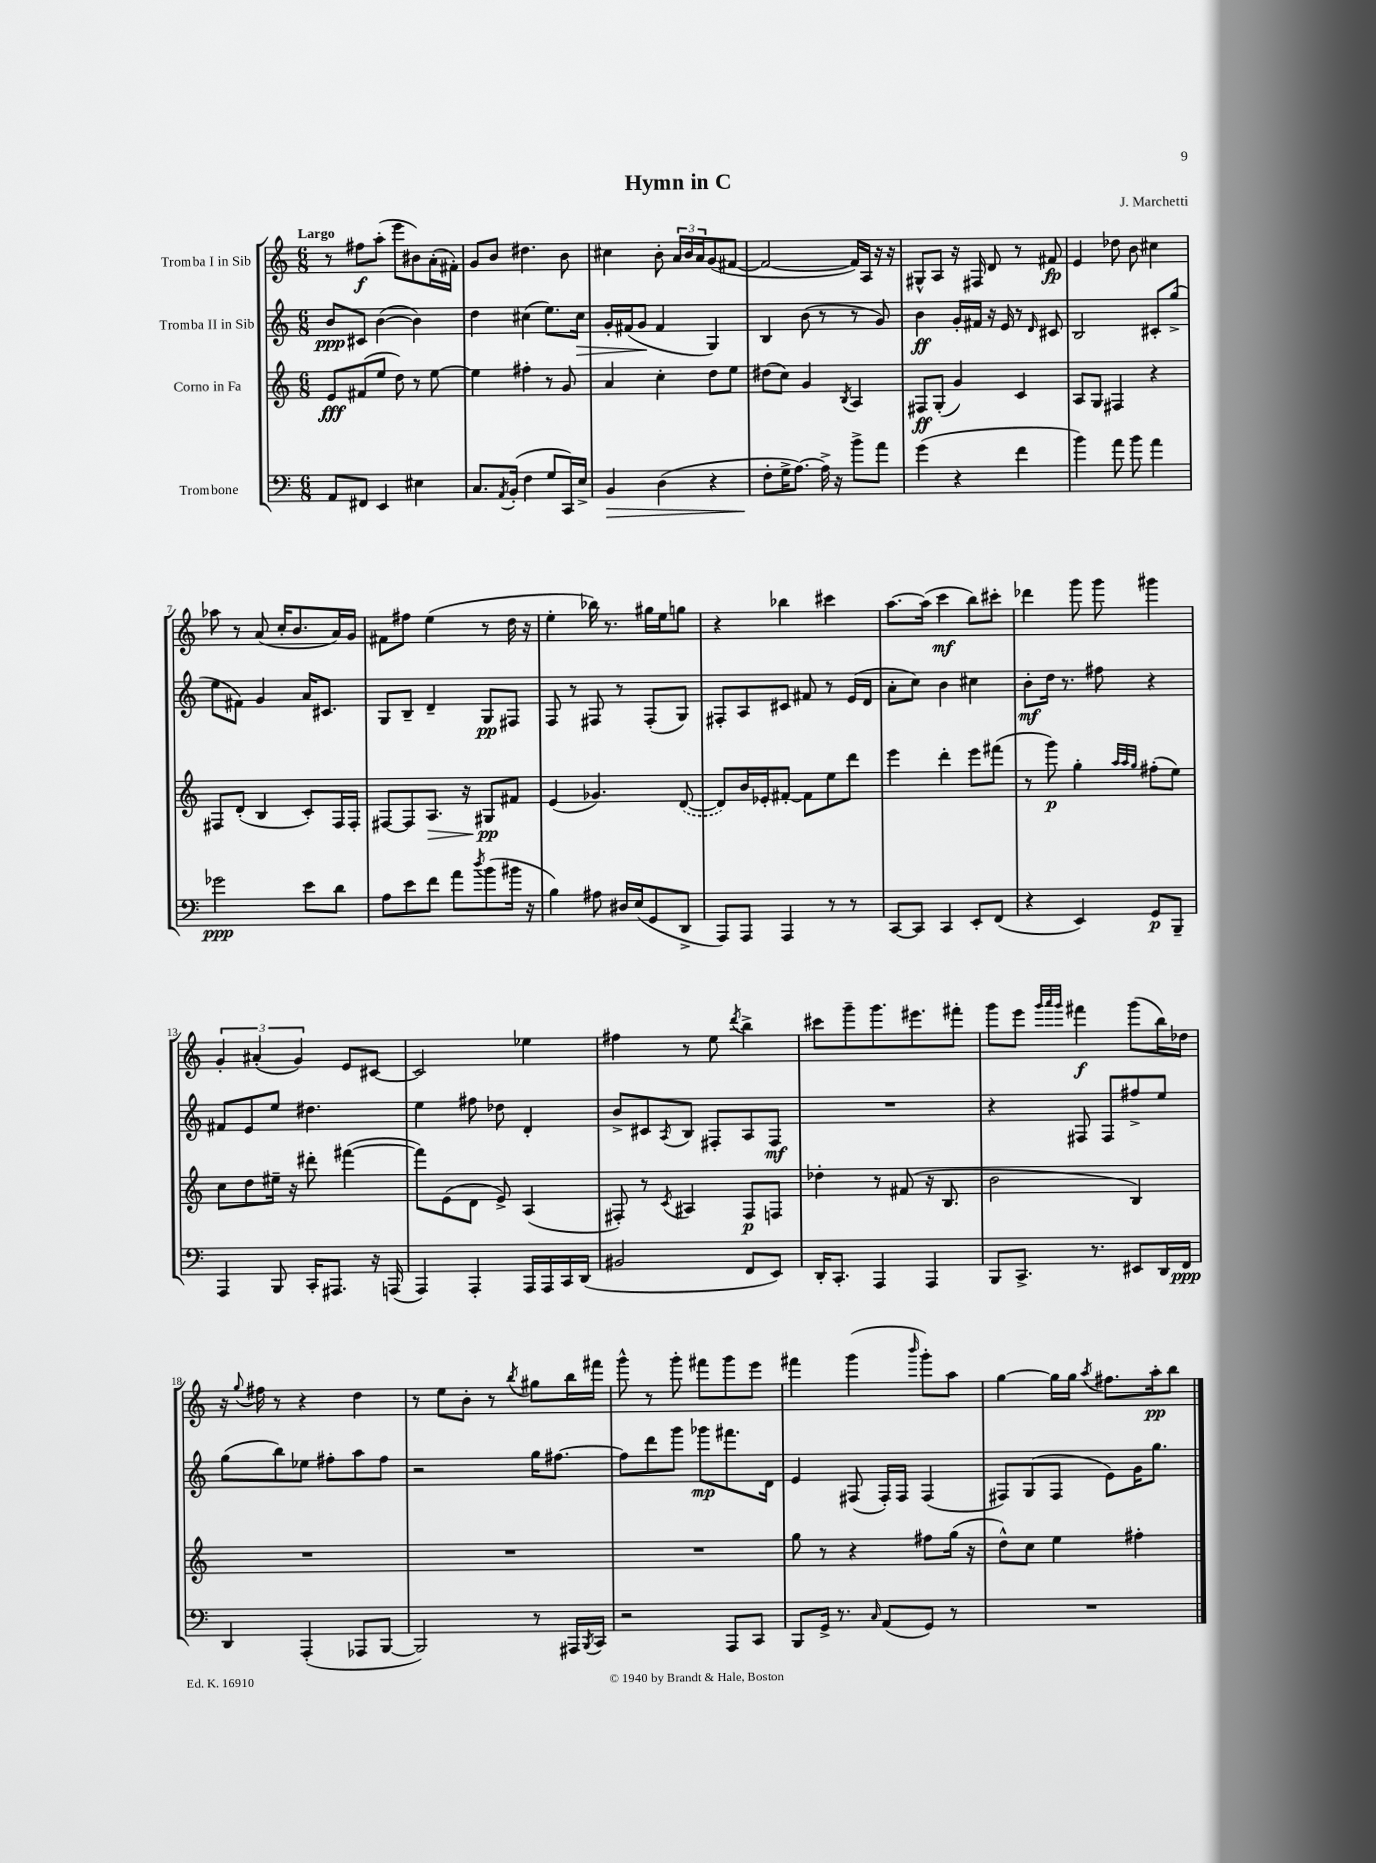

**kern	**kern	**kern	**kern
*staff4	*staff3	*staff2	*staff1
*clefF4	*clefG2	*clefG2	*clefG2
*k[]	*k[]	*k[]	*k[]
*M6/8	*M6/8	*M6/8	*M6/8
8AA	8e	8b	8r
8FF#	(8f#	8c#	8ff#
4EE	8ee	([4b	(8aa'
.	8dd)	.	8eee
4E#	8r	4b])	8b#)
.	[8ee	.	(16a'
.	.	.	16f#')
=	=	=	=
8.C	4ee]	4dd	8g
.	.	.	8b
8qAA	.	.	.
(16BB'	.	.	.
4F	4ff#'	(4cc#	4.dd#
8G	8r	8.ee)	.
16CC)	8g	.	8b
16E^	.	16cc#	.
=	=	=	=
4BB	4a	16g'	4cc#
.	.	(16f#	.
.	.	8g	.
(4D	4cc'	4f#	8b'
.	.	.	24a
.	.	.	24b
.	.	.	24a
4r	8dd	4G)	(8g
.	8ee	.	[8f#
=	=	=	=
8F'	(8dd#	4B	2f#_
16G^	8cc)	.	.
[8.A)	.	.	.
.	4g	(8b	.
16A^]	.	8r	.
16r	.	.	.
.	8qB	.	.
8b^	4A	8r	16f#])
.	.	.	16A
8a	.	8g)	16r
.	.	.	16r
=	=	=	=
(4g	8F#	4b	8G#^^
.	(8G'	.	8A
4r	4g)	16g'	16r
.	.	16f#	16F#
.	.	16r	8d
.	.	16e	.
4f	4c	8r	8r
.	.	16qqd	.
.	.	8c#	8f#
=	=	=	=
4b)	8A	2B	4e
.	8G	.	.
8a	4F#	.	8dd-
8b	.	.	8b
4a	4r	8c#'	4cc#
.	.	(8gg^	.
=	=	=	=
2g-	8F#	8ee	8aa-
.	(8d'	8f#)	8r
.	4B	4g	(8a
.	.	.	16cc'
.	.	.	8.b
8e	8c')	16a	.
.	.	8.c#	.
8d	16F#	.	16a)
.	16F#'	.	16g
=	=	=	=
8A	[8F#	8G	8f#
8e	8F#]	8B~	8ff#
8f	8.A	4d~	(4ee
8a	.	.	.
.	16r	.	.
8qdd	.	.	.
(8b	8G#	8G	8r
16b#	8f#	8F#	16dd
16r	.	.	16r
=	=	=	=
4B)	(4e	8F	4ee'
.	.	8r	.
8A#	4.g-)	8F#	16bb-)
.	.	.	8.r
16D#	.	8r	.
(16E	.	.	.
8GG	.	(8F#'	16gg#
.	.	.	16ee
8DD^	([8d	8G)	8gg
=	=	=	=
8AAA)	8d])	8F#'	4r
8AAA	16b	8A	.
.	16e-'	.	.
4AAA	[8f#'	8c#	4bb-
.	8f#]	8f#	.
8r	8ee	8r	4ccc#
8r	8ddd	(16e	.
.	.	16d	.
=	=	=	=
[8CC	4eee	8a'	[8.aa
8CC]	.	8cc)	.
.	.	.	(16aa]
4CC	4ddd'	4b	4ccc
8EE'	8eee	4cc#	8bb)
(8FF	(8fff#	.	8ccc#'
=	=	=	=
4r	8r	8b'	4ddd-
.	8ggg)	16dd	.
.	.	8.r	.
4EE)	4gg'	.	8ggg
.	.	8ff#	8ggg
.	32qqaa	.	.
.	32qqaa	.	.
.	32qqgg	.	.
8GG	(8ff#'	4r	4ggg#
8BBB~	8ee)	.	.
=	=	=	=
4AAA	8cc	8f#	6g'
.	8dd	8e	.
.	.	.	(6a#'
8BBB	16ee#~	8ee	.
.	16r	.	.
.	.	.	6g)
16CC'	8ddd#'	4.dd#	.
8.AAA#	.	.	.
.	([4fff#	.	8e
16r	.	.	[8c#
(16AAA	.	.	.
=	=	=	=
4AAA)	8fff#])	4ee	2c#]
.	(8e	.	.
4AAA'	8d	8ff#	.
.	8e^)	8dd-	.
16AAA	(4A	4d'	4ee-
16AAA	.	.	.
16CC	.	.	.
(16DD	.	.	.
=	=	=	=
2BB#	8F#')	8b^	4ff#
.	8r	8c#	.
.	8qc	8qA	.
.	4A#	8B	8r
.	.	8F#'	8ee
.	.	.	8qddd
8FF	8F#	8A	4bb^
8EE)	8F	8F#	.
=	=	=	=
16DD'	4dd-'	2.r	8ccc#
8.CC'	.	.	.
.	.	.	8ggg~
4AAA	8r	.	8.ggg
.	(8f#	.	.
.	.	.	8.eee#
4AAA	16r	.	.
.	8.B	.	.
.	.	.	8fff#'
=	=	=	=
8BBB	2b	4r	8ggg
8.CC^	.	.	8eee
.	.	.	32qqggg
.	.	.	32qqaaa
.	.	.	32qqggg
.	.	8F#	4fff#
8.r	.	.	.
.	.	8F#	.
8EE#	4B)	8ff#^	(8ggg
16DD	.	8ee	16bb)
16FF	.	.	16dd-
=	=	=	=
4DD	2.r	(8gg	16r
.	.	.	8qqgg
.	.	.	16ff#
.	.	8bb)	8r
(4AAA'	.	8ee-	4r
.	.	8ff#'	.
8AAA-	.	8aa	4dd
[8BBB	.	8ff#	.
=	=	=	=
2BBB])	2.r	2r	8r
.	.	.	8ee
.	.	.	8b'
.	.	.	8r
.	.	.	8qbb
8r	.	16gg	8gg#
.	.	[8.ff#	.
16AAA#	.	.	16bb
8qBBB	.	.	.
16CC	.	.	16fff#
=	=	=	=
2r	2.r	8ff#]	8ggg^^
.	.	8ddd	8r
.	.	8ggg	8ggg'
.	.	8ggg-	8fff#
8AAA	.	8.fff#	8ggg
8CC	.	.	8eee
.	.	16d	.
=	=	=	=
8BBB	8gg	4e	4fff#
16GG^	8r	.	.
8.r	.	.	.
.	4r	(8F#	(4ggg
16qqC	.	.	.
(8AA	.	16F#')	.
.	.	16F#	.
.	.	.	16qqbbb
8GG)	8ff#	(4F#	8ggg')
8r	(16gg	.	8aa
.	16r	.	.
=	=	=	=
2.r	8dd^^)	8F#)	[4gg
.	8cc	(8G	.
.	4ee	8F#	16gg]
.	.	.	16gg
.	.	.	8qaa
.	.	8e)	8.ff#
.	4ff#'	16g	.
.	.	8.gg	16aa'
.	.	.	8bb
==	==	==	==
*-	*-	*-	*-
